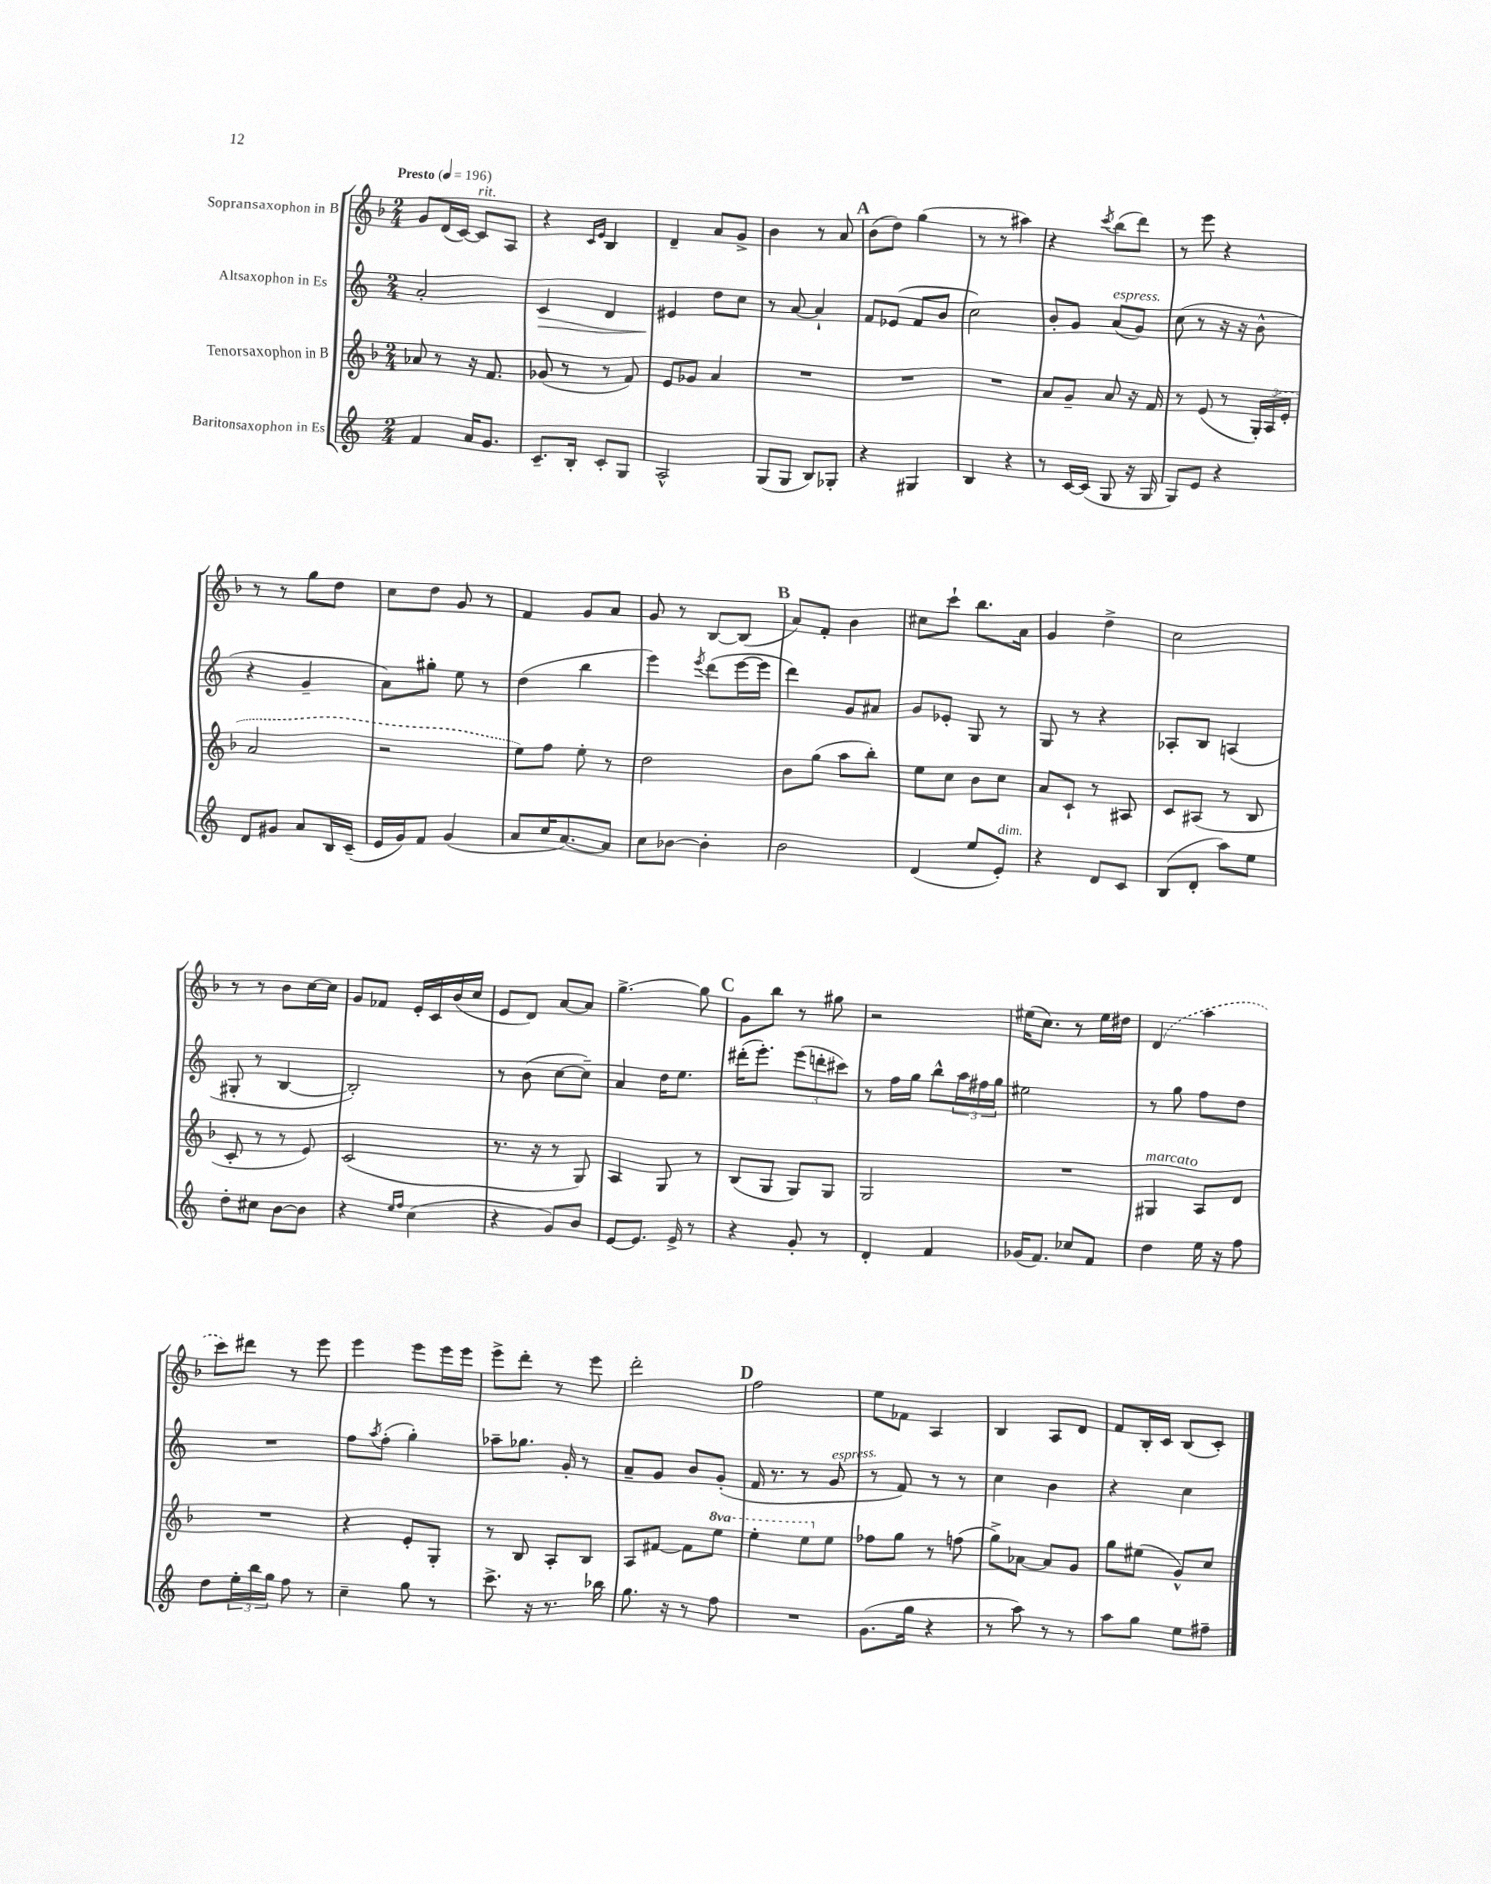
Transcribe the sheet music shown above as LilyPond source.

<<
\new StaffGroup <<
\new Staff = "s0" \with { instrumentName = "Sopransaxophon in B" } {
    \clef treble \key f \major \numericTimeSignature \time 2/4 \tempo "Presto" 4 = 196
    g'8 d'16( c'16~) c'8^\markup { \italic "rit." } a8 |
    r4 \grace { c'16 e'16 } bes4 |
    d'4-- a'8 g'8-> |
    bes'4 r8 a'8 |
    \mark \markup { \bold "A" } bes'8( d''8) g''4( |
    r8 r8 ais''4) |
    r4 \acciaccatura { c'''8 } bes''8( d'''8) |
    r8 e'''8 r4 |
    r8 r8 g''8 d''8 |
    c''8 d''8 g'8 r8 |
    f'4 g'8 a'8 |
    g'8 r8 bes8~ bes8( |
    \mark \markup { \bold "B" } a'8) f'8-. bes'4 |
    cis''8 c'''8-! bes''8. a'16 |
    g'4 d''4-> |
    c''2 |
    r8 r8 bes'8 c''16~ c''16 |
    g'8 fes'8 e'16-. c'16 bes'16( c''16 |
    e'8 d'8) a'8~ a'8 |
    g''4.~-> g''8 |
    \mark \markup { \bold "C" } g'8 bes''8 r8 gis''8 |
    r2 |
    eis''16( c''8.) r8 eis''16 dis''16 |
    \once \slurDashed d'4( a''4 |
    c'''8) dis'''8 r8 e'''8 |
    e'''4 e'''8 e'''16 e'''16 |
    e'''8-> d'''8-. r8 e'''8 |
    d'''2-. |
    \mark \markup { \bold "D" } f''2 |
    e''8 fes'8 a4 |
    bes4 a8 d'8 |
    f'8 bes16-. c'16 bes8( c'8-.) \bar "|." |
}
\new Staff = "s1" \with { instrumentName = "Altsaxophon in Es" } {
    \clef treble \key c \major \numericTimeSignature \time 2/4
    a'2-. |
    c'4\> d'4 |
    eis'4\! d''8 c''8 |
    r8 a'8~ a'4-! |
    \mark \markup { \bold "A" } f'8 ees'8( f'8 b'8 |
    c''2) |
    b'8-. g'8 a'8^\markup { \italic "espress." }( g'8) |
    c''8( r8 r16 r16 b'8-^ |
    r4 g'4-- |
    a'8) gis''8-. e''8 r8 |
    d''4( b''4 |
    e'''4) \acciaccatura { e'''8 } d'''8( e'''16~ e'''16 |
    \mark \markup { \bold "B" } d'''4) g'8 ais'8 |
    g'8 ees'8-. g8 r8 |
    g8 r8 r4 |
    aes8-. b8 a4( |
    gis8-. r8 b4~ |
    b2-.) |
    r8 b'8( c''8~ c''8--) |
    a'4 d''16 e''8. |
    \mark \markup { \bold "C" } dis'''16-.( e'''8.-.) \tuplet 3/2 { e'''8( d'''8-. cis'''8) } |
    r8 f''16 g''16 b''8-^ \tuplet 3/2 { a''16 fis''16 g''16 } |
    eis''2 |
    r8 g''8 f''8 d''8 |
    R2 |
    f''8 \acciaccatura { a''8 } f''8-.( g''4-.) |
    aes''8-- ges''8. g'16-. r8 |
    a'8-- g'8 b'8 g'8-.( |
    \mark \markup { \bold "D" } f'16 r8. r8 g'8^\markup { \italic "espress." } |
    r8 f'8) r8 r8 |
    c''4 b'4 |
    r4 c''4 \bar "|." |
}
\new Staff = "s2" \with { instrumentName = "Tenorsaxophon in B" } {
    \clef treble \key f \major \numericTimeSignature \time 2/4 \set Staff.ottavationMarkups = #ottavation-simple-ordinals
    aes'8 r8 r16 f'8. |
    ges'8( r8 r8 f'8) |
    e'8 ges'8 a'4 |
    R2 |
    \mark \markup { \bold "A" } R2 |
    R2 |
    a'8 g'8-- a'8 r16 f'16 |
    r8 e'8( r8 \tuplet 3/2 { g16-.) \once \slurDashed a16( e'16-. } |
    a'2 |
    r2 |
    e''8) f''8 e''8-. r8 |
    d''2 |
    \mark \markup { \bold "B" } bes'8 g''8( a''8 bes''8-.) |
    e''8 c''8 bes'8 c''8 |
    a'8 c'8-! r8 ais8 |
    c'8 ais8( r8 bes8 |
    c'8-. r8 r8 e'8) |
    c'2( |
    r8. r16 r8 g8) |
    a4 g8 r8 |
    \mark \markup { \bold "C" } bes8( g8 g8) g8 |
    g2 |
    R2 |
    gis4^\markup { \italic "marcato" } a8 d'8 |
    R2 |
    r4 e'8-. g8-. |
    r8 bes8 a8-. bes8 |
    a8 fis'8~ fis'8 \ottava #1 e'''8 |
    \mark \markup { \bold "D" } e'''4-. e'''8 \ottava #0 e''8 |
    fes''8 g''8 r8 f''8( |
    g''8->) aes'8~ aes'8 g'8 |
    g''8 eis''8( g'8-^) c''8 \bar "|." |
}
\new Staff = "s3" \with { instrumentName = "Baritonsaxophon in Es" } {
    \clef treble \key c \major \numericTimeSignature \time 2/4
    f'4 a'16 g'8. |
    c'8.-- b16-. c'8-. g8 |
    a2-^ |
    g8( g8 b8) ges8-. |
    \mark \markup { \bold "A" } r4 gis4 |
    b4 r4 |
    r8 c'16~ c'16( g8 r16 g16 |
    g8) e'8 r4 |
    d'8 gis'8 a'8 b16 c'16--( |
    e'16 g'16) f'8 g'4( |
    a'8 c''16 a'8.~) a'8 |
    c''8 bes'8~ bes'4-. |
    \mark \markup { \bold "B" } b'2 |
    d'4( e''8 e'8-.^\markup { \italic "dim." }) |
    r4 d'8 c'8 |
    b8( d'8-. a''8) e''8 |
    d''8-. cis''8 b'8~ b'8 |
    r4 \grace { e''16 f''16 } c''4( |
    r4 g'8) b'8 |
    e'8~ e'8. e'16-> r8 |
    \mark \markup { \bold "C" } r4 g'8-. r8 |
    d'4-. f'4 |
    ges'16( f'8.) ces''8 f'8 |
    d''4 e''16 r16 f''8 |
    d''8 \tuplet 3/2 { e''16-. b''16 g''16 } f''8 r8 |
    c''4-- g''8 r8 |
    c'''8.-> r16 r8. bes''16 |
    g''8. r16 r8 f''8 |
    \mark \markup { \bold "D" } R2 |
    g'8.( g''16 r4 |
    r8 a''8) r8 r8 |
    a''8 g''8 e''8 fis''8-- \bar "|." |
}
>>
>>
\layout { \context { \Score \remove "Bar_number_engraver" } }
